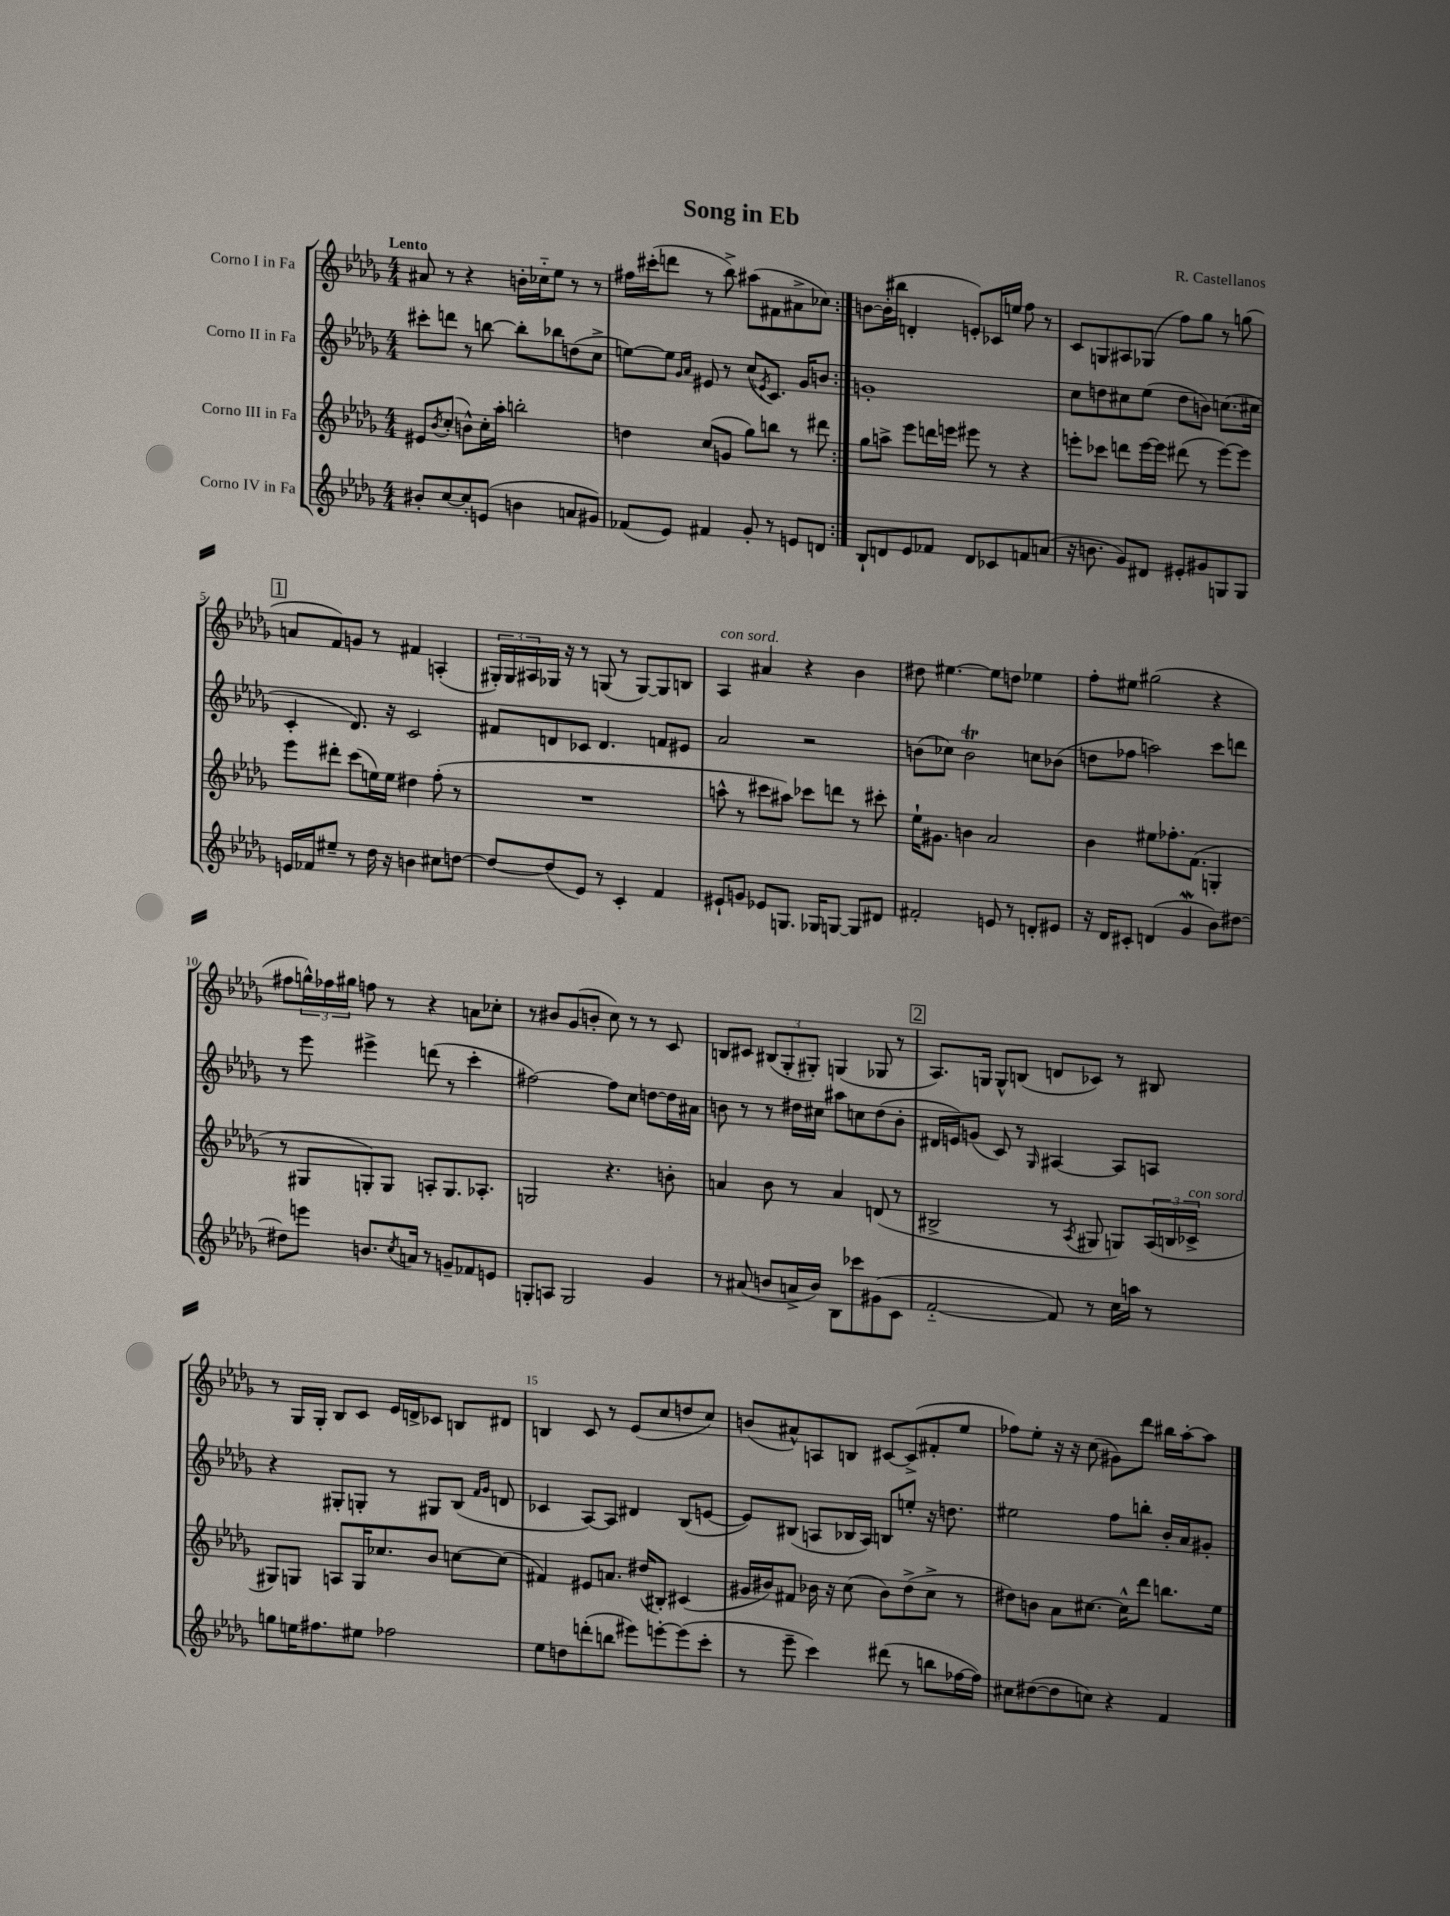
\header { title = "Song in Eb" composer = "R. Castellanos" }
<<
\new StaffGroup <<
\new Staff = "s0" \with { instrumentName = "Corno I in Fa" } {
    \clef treble \key des \major \numericTimeSignature \time 4/4 \tempo "Lento"
    \repeat volta 2 { ais'8 r8 r4 b'16-. ces''16-_ ees''8 r8 r8 |
    fis''16 cis'''16-.( d'''8 r8 bes''8->) ais''8( fis'8 ais'8-> ces''8) | }
    b'8~ b'16-.( bis''16 d'4-. e'8-.) ces'16 e''16 f''8 r8 |
    c'8 g8 ais8 ges8( f''8) ges''8 r8 g''8( |
    \mark \markup { \box "1" } a'8 f'8) g'8 r8 fis'4 a4-.( |
    \tuplet 3/2 { gis16-.) gis16 ais16 } ges16 r16 r8 g8( r8 g8~) g8 b8 |
    aes4^\markup { \italic "con sord." } ais'4 r4 bes'4 |
    dis''8 eis''4.~ eis''8 d''8 ees''4 |
    f''8-. eis''8 gis''2( r4 |
    fis''8 \tuplet 3/2 { g''16-^) fes''16 gis''16 } f''8 r8 r4 a'8 ces''8-. |
    r8 bis'8 ges'8( b'8-. c''8) r8 r8 c'8 |
    b8 cis'8 \tuplet 3/2 { bis8( ges8-. gis8-.) } g4( ges8 r8 |
    \mark \markup { \box "2" } aes8.) g16 g8-^ b8( d'8 ces'8) r8 bis8 |
    r8 ges16 ges16-. bes8 c'8 ees'16 d'16-> ces'8 b8 dis'8 |
    b4 c'8 r8 ees'8( c''8 d''8 c''8) |
    b'8( ais'8-^) a8 b8 cis'8~ cis'8->( fis'8-. ees''8 |
    fes''8) ees''8-. r16 r16 c''8( gis'8) des'''8 bis''16 aes''16~-. aes''8 \bar "|." |
}
\new Staff = "s1" \with { instrumentName = "Corno II in Fa" } {
    \clef treble \key des \major \numericTimeSignature \time 4/4
    \repeat volta 2 { cis'''8-. d'''8 r8 b''8~ b''8-. bes''8 d''8( c''8-> |
    e''8~) e''8 \grace { ges'16 aes'16 } eis'8 r8 c''8( \acciaccatura { ees'8 } c'8.) ges'16 b'8 | }
    g'1-. |
    c''8 d''8 cis''8 ees''8( d''8 b'8) c''8.( cis''16 |
    \mark \markup { \box "1" } c'4-. des'8.) r16 c'2 |
    fis'8 d'8 ces'8 d'4. f'8 eis'8 |
    aes'2 r2 |
    b'8( ces''8) b'2\trill c''8 bes'8( |
    d''8 fes''8 a''2) c'''8 d'''8 |
    r8 ees'''8 eis'''4-> d'''8( r8 c'''4-. |
    fis''2~) fis''8 c''8 d''8~ d''16 ais'16 |
    b'8 r8 r8 dis''16 cis''16 ais''8 c''8 dis''8( b'8-. |
    \mark \markup { \box "2" } dis'16 e'16) g'8( c'8) r8 \grace { ges16 } ais4~ ais8 a8 |
    r4 gis8-. g8-. r8 gis8 bes8( \grace { f'16 ges'16 } d'8 |
    ces'4 aes8~) aes8 dis'4 bes8( e'8~ |
    e'8) bis8( a8 bes16 a16) b8 e''8-. r16 d''8. |
    eis''2 f''8 b''8-. bes'16-. aes'16 gis'8-. \bar "|." |
}
\new Staff = "s2" \with { instrumentName = "Corno III in Fa" } {
    \clef treble \key des \major \numericTimeSignature \time 4/4
    \repeat volta 2 { eis'8 \acciaccatura { bes'8 } c''8-.( b'8-^) c''16-. aes''16-. b''2-. |
    d''4 c''8( g'8 ges''8) b''8 r8 dis'''8 | }
    ges''8 a''8-> ees'''8 d'''16 e'''16 eis'''8 r8 r4 |
    e'''8-. ces'''8 d'''8 e'''16~ e'''16 dis'''8( r8 e'''8~) e'''8 |
    \mark \markup { \box "1" } ees'''8 dis'''8-. c'''8( e''16) e''16 dis''4 f''8-.( r8 |
    R1 |
    a''8-^ r8 cis'''8 ais''8) ces'''8 d'''8 r8 cis'''8-. |
    ees''16-! gis'8. b'4 aes'2 |
    bes'4 eis''8 fes''8.-. f'8.( g4-. |
    r8 gis8 g8-.) g8 a8-. g8. aes8.-. |
    g2 r4. b'8-. |
    a'4 bes'8 r8 a'4 d'8( r8 |
    \mark \markup { \box "2" } bis2-> r8 \acciaccatura { aes8 } gis8 g8) \tuplet 3/2 { aes16( b16 ces'16->^\markup { \italic "con sord." } } |
    gis8) g8 a8 g16 ces''8. bes'8 c''8~ c''8( |
    fis'4) eis'8 a'8. dis''16( bis8-.) cis'4( |
    gis'16 bis'16) fis'8 bes'16 r16 c''8( bes'8) des''8->( c''8-> r8 |
    dis''8) b'8 aes'8 cis''8.~ cis''16-^ des'''8 b''8. ees''16 \bar "|." |
}
\new Staff = "s3" \with { instrumentName = "Corno IV in Fa" } {
    \clef treble \key des \major \numericTimeSignature \time 4/4
    \repeat volta 2 { bis'8-. c''8~ c''8-. e'8( b'4 a'8 gis'8) |
    fes'8( ees'8) fis'4 ges'8-. r8 e'8 d'8 | }
    bes8-! d'8 ees'8 fes'8 d'8 ces'8 f'8 a'8( |
    r16 b'8. ges'8) dis'8 eis'8-. gis'8 g8 g8 |
    \mark \markup { \box "1" } e'16 fes'16 eis''8-- r8 des''16 r16 b'4 cis''8 d''8~ |
    d''8~ d''8( ees'8) r8 c'4-. f'4 |
    eis'8-! g'8 ees'8 g8. ges16 g8~ g8 dis'8 |
    fis'2-. e'8 r8 d'8-. eis'8 |
    r16 des'16 cis'8-. d'4( ges'4\mordent bes'8) dis''8~ |
    dis''8 e'''8 b'8. \acciaccatura { c''8 } a'16 r8 g'8-- fes'8 e'8 |
    g8-. a8 g2 ges'4 |
    r8 ais'8( b'8 a'16-> b'16) bes8 ces'''8 gis'8( c'8 |
    \mark \markup { \box "2" } f'2~-_ f'8) r8 c''16 a''16 r8 |
    g''8 e''16 fis''8. eis''8 fes''2 |
    ees''8 d''8 d'''8-.( b''8 eis'''8) e'''8~-. e'''8( c'''8-. |
    r8 ees'''8-- c'''4) dis'''8( r8 b''8 fes''16~ fes''16) |
    cis''8 dis''8~( dis''8 c''8) r4 f'4 \bar "|." |
}
>>
>>
\layout { \context { \Score \override BarNumber.break-visibility = ##(#f #t #t) barNumberVisibility = #(every-nth-bar-number-visible 5) } }
